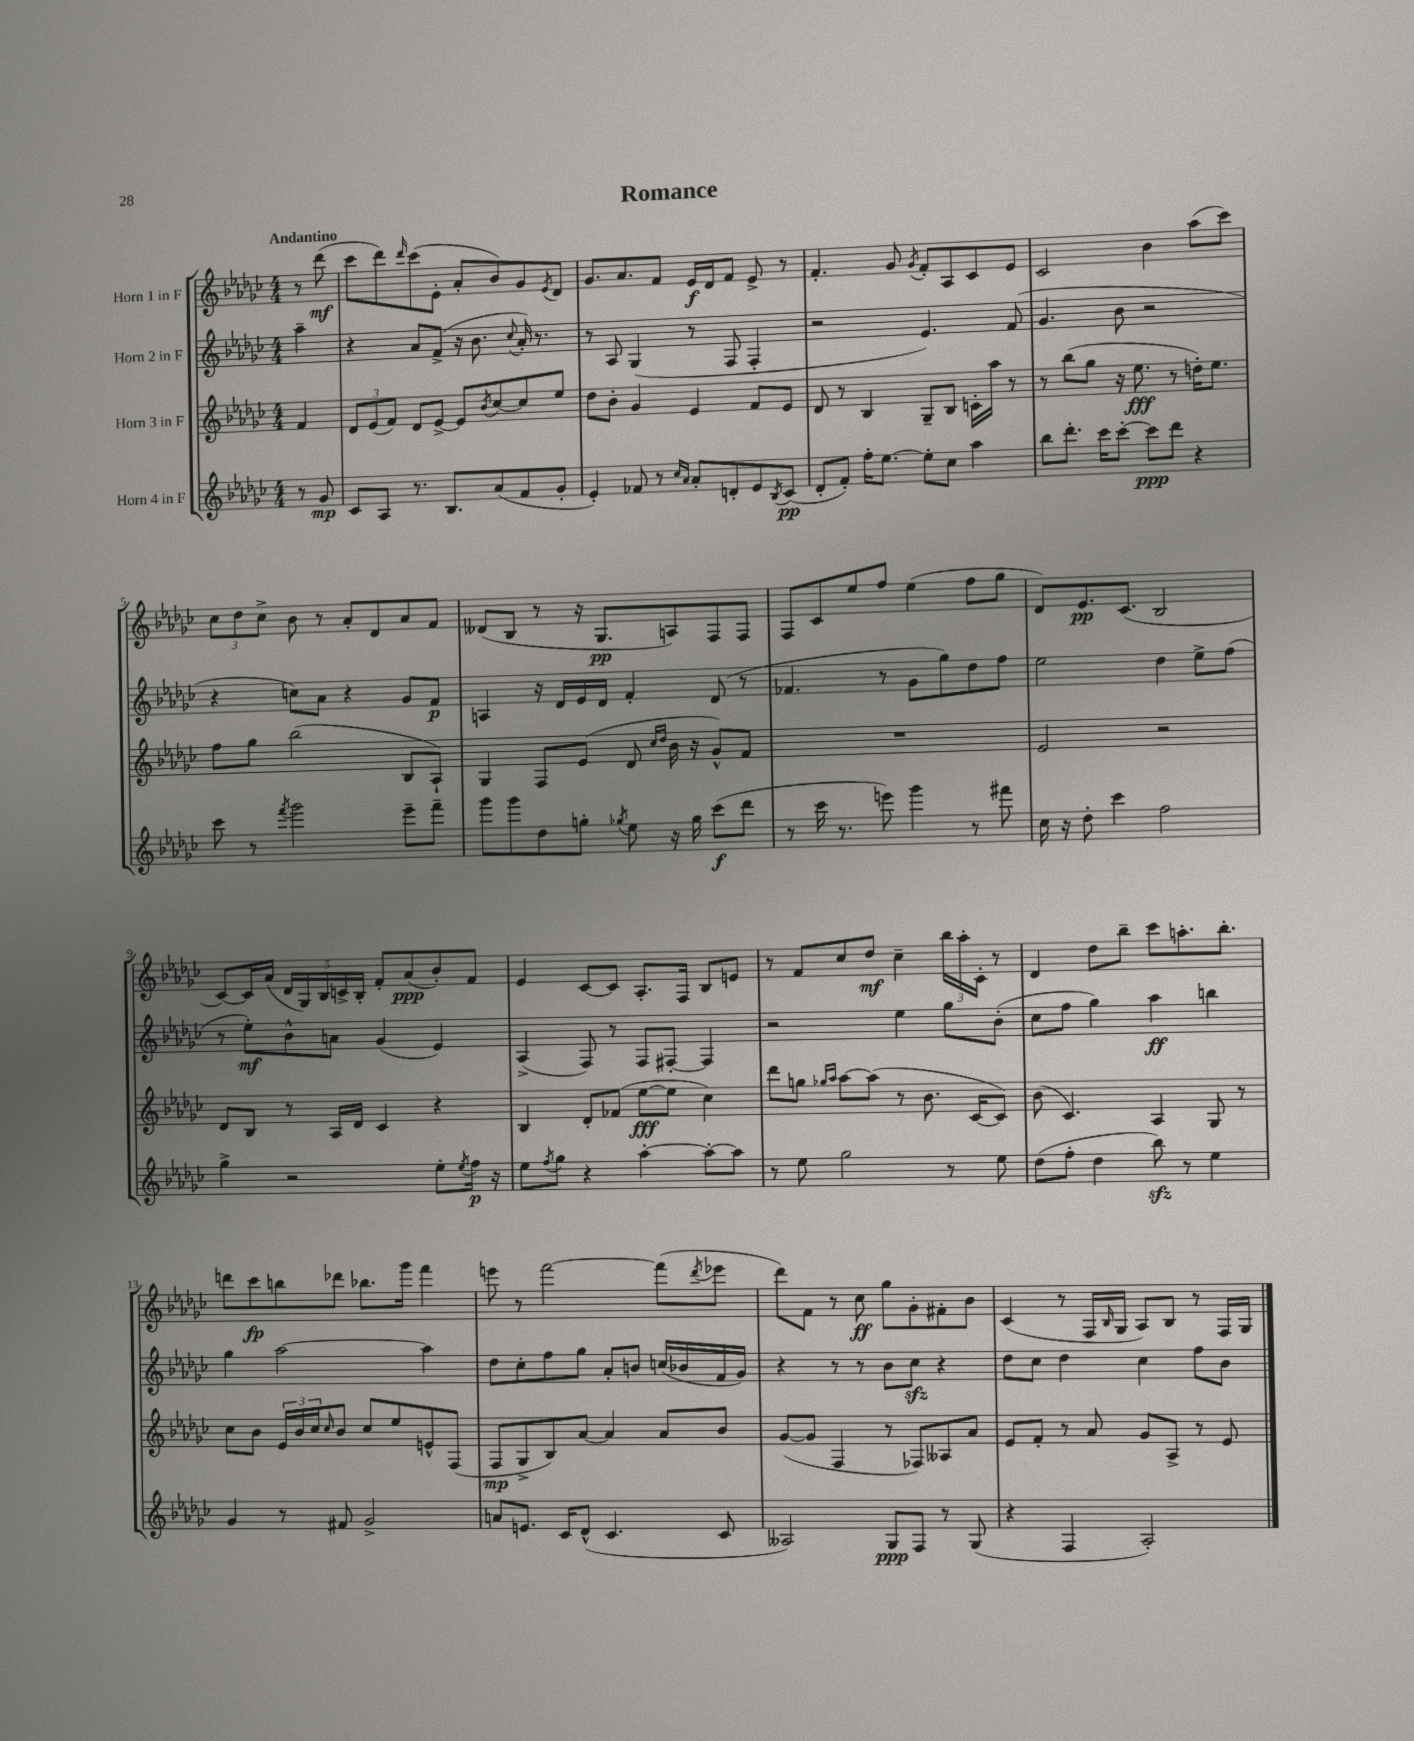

**kern	**kern	**kern	**kern
*staff4	*staff3	*staff2	*staff1
*clefG2	*clefG2	*clefG2	*clefG2
*k[b-e-a-d-g-c-]	*k[b-e-a-d-g-c-]	*k[b-e-a-d-g-c-]	*k[b-e-a-d-g-c-]
*M4/4	*M4/4	*M4/4	*M4/4
8r	4f	4aa-~	8r
8g-	.	.	(8ddd-
=	=	=	=
8c-	12d-	4r	8ccc-
.	(12e-	.	.
8A-	.	.	8ddd-)
.	12f)	.	.
.	.	.	16qqddd-
8.r	8d-	8a-	(8ccc-
.	[8e-^	(8f^	8e-'
8.B-	.	.	.
.	8e-]	16r	8a-'
.	.	8.b-	.
.	8qb-	.	.
(8a-	[8cc-	.	8b-)
.	.	8qqcc-	.
8f	8cc-]	16a-')	8g-
.	.	8.r	.
.	.	.	8qe-
8g-'	8ee-	.	8d-
=	=	=	=
4e-')	8dd-	8r	8.g-
.	8b-'	8A-	.
.	.	.	8.a-
8f-	4g-	(4G-	.
8r	.	.	8f
16qqcc-	.	.	.
16qqa-	.	.	.
8a-'	4e-	8r	16e-
.	.	.	16d-
8d'	.	8F	8f
8e-	8f	4F'	8e-^
8qB-	.	.	.
(8c-	8e-	.	8r
=	=	=	=
8d-'	8d-	2r	4.f'
8f')	8r	.	.
16ff'	4B-	.	.
[8.ee-	.	.	.
.	.	.	8g-
.	.	.	8qg-
8ee-']	8G-~	4.e-)	8f'
8cc-	8B-	.	8A-
4aa-	16c'	.	8c-
.	16aa-	.	.
.	8r	(8f	8e-
=	=	=	=
8bb-	8r	4.g-	2c-
8.ddd-'	(8bb-	.	.
.	8gg-	.	.
16ccc-	.	.	.
[8ccc-'	16r	8b-	.
.	8.ee-	.	.
8ccc-]	.	2r	4b-
8ddd-	8r	.	.
4r	16dd')	.	(8aa-
.	8.ee-	.	.
.	.	.	8ccc-)
=	=	=	=
8ccc-	8ff	4r	12cc-
.	.	.	12dd-
8r	8gg-	.	.
.	.	.	12cc-^
8qfff	.	.	.
2ggg-	(2bb-	8cc)	8b-
.	.	8a-	8r
.	.	4r	8a-'
.	.	.	8d-
8eee-~	8B-	8g-	8a-
8fff~	8A-`)	8f	8f
=	=	=	=
8ggg-	4G-	4A	(8d--
8ggg-	.	.	8B-
8dd-	8F	16r	8r
.	.	16d-	.
8gg'	(8e-	16e-	16r
.	.	16d-	8.G-
8qgg-	.	.	.
8ee-	8d-	4f'	.
.	16qqcc-	.	.
.	16qqdd-	.	.
16r	16b-	.	8A)
16gg-	16r	.	.
(8ccc-	8g-^^)	(8d-	8F
8ddd-	8f	8r	8F
=	=	=	=
8r	1r	4.f-	8F
16ccc-	.	.	8c-
8.r	.	.	.
.	.	.	8ee-
8eee)	.	8r	8ff
4ggg-	.	8g-	(4ee-
.	.	8gg-)	.
8r	.	8dd-	8ff
8fff#	.	8ff	8gg-
=	=	=	=
16cc-	2e-	2ee-	8d-)
16r	.	.	.
8dd-'	.	.	8.e-
4ccc-	.	.	.
.	.	.	(8.c-
2ff	2r	4dd-	2B-
.	.	8ee-^	.
.	.	(8ff	.
=	=	=	=
4gg-^	8d-	8r	[8c-)
.	8B-	8ee-')	16c-]
.	.	.	(16a-
2r	8r	8b-^^	20d-
.	.	.	20G-)
.	.	.	20B-
.	16A-	8a	.
.	.	.	20c^
.	16d-	.	.
.	.	.	20B-'
.	4c-	(4g-	8f'
.	.	.	(8a-
8ee-'	4r	4e-)	8b-')
8qee-	.	.	.
16ff	.	.	8f
16r	.	.	.
=	=	=	=
8ee-	4B-	(4A-^	4e-
8qff	.	.	.
8gg-	.	.	.
4r	8d-'	8F)	[8c-
.	(8f-	8r	8c-]
[4aa-'	[8ee-	8F	8.A-'
.	8ee-]	[8F#'	.
.	.	.	16F
8aa-'_	4cc-)	4F#]	8B-
8aa-]	.	.	8e
=	=	=	=
8r	8ddd-	2r	8r
8ee-	8gg	.	8f
.	16qqgg-	.	.
.	16qqaa-	.	.
2gg-	[8aa-	.	8cc-
.	(8aa-]	.	8dd-
.	8r	4ee-	4cc-~
.	8.b-	.	.
8r	.	8gg-	24bb-
.	.	.	24aa-'
.	[16c-	.	.
.	.	.	24c-'
8ee-	8c-])	(8b-'	8r
=	=	=	=
(8dd-	(8b-	8cc-	4d-
8ff'	4.c-)	8ff	.
4dd-	.	4gg-)	8dd-
.	.	.	8bb-~
8bb-)	4A-	4aa-	8ccc-
8r	.	.	8.aa'
4ee-	8G-	4bb	.
.	.	.	8.bb-'
.	8r	.	.
=	=	=	=
4g-	8cc-	4gg-	8ddd
.	8b-	.	8ccc-
8r	24e-	[2aa-	8bb
.	24b-	.	.
.	24cc-	.	.
.	16qqcc-	.	.
8f#	8b-	.	8ddd-
2g-^	8cc-	.	8.bb-
.	8ee-	.	.
.	.	.	16ggg-
.	8e^^	4aa-]	4fff
.	(8F	.	.
=	=	=	=
8a	8F	8dd-	8eee
8.e	8G-^	8cc-'	8r
.	8B-)	8ff	[2fff
16c-	.	.	.
(8d-^^	[8a-	8gg-	.
4.c-	4a-]	8a-'	.
.	.	8b	.
.	8a-	(16cc	(8fff]
.	.	16b-	.
.	.	.	8qddd-
8c-	8b-	16f	8eee-
.	.	16g-)	.
=	=	=	=
2A--)	([8g-	4r	8ddd-)
.	8g-]	.	8f
.	4F	8r	8r
.	.	8r	8cc-
8G-	8r	8b-	8gg-
8F	8F-)	8cc-	8g-'
8r	8A--	4r	8f#'
(8G-	8a-	.	8b-
=	=	=	=
4r	8e-	8dd-	(4c-
.	8f'	8cc-	.
4F	8r	4dd-	8r
.	8a-	.	16F
.	.	.	16qqB-
.	.	.	16G-
2A-')	8g-	4cc-	8A-)
.	8A-^	.	8B-
.	8r	8ff	8r
.	8e-	8b-	16F
.	.	.	16G-
==	==	==	==
*-	*-	*-	*-
